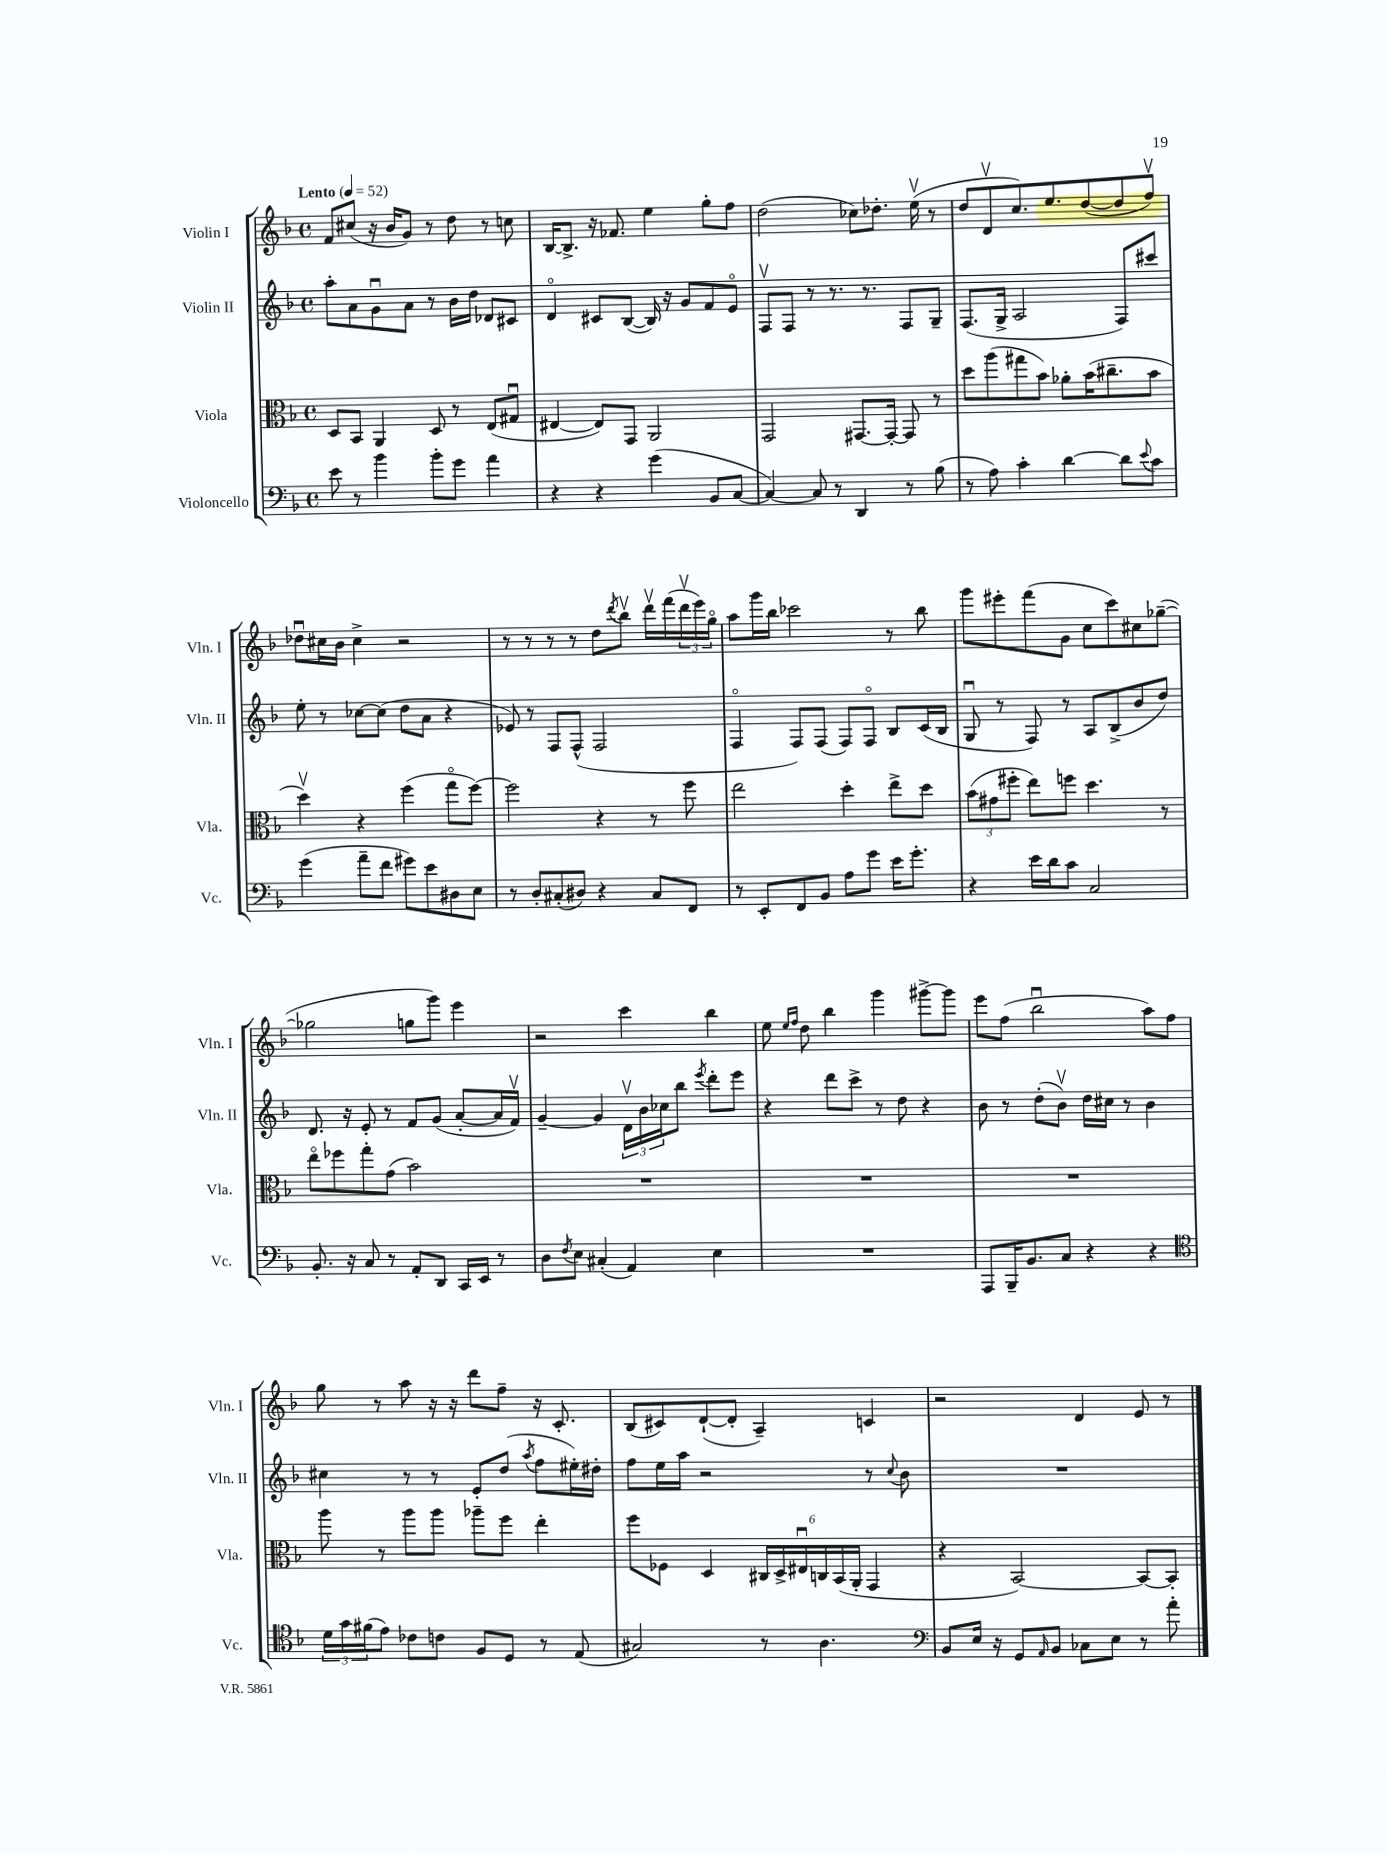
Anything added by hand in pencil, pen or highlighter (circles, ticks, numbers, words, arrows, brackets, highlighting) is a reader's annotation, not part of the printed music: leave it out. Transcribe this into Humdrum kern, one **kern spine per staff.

**kern	**kern	**kern	**kern
*part4	*part3	*part2	*part1
*staff4	*staff3	*staff2	*staff1
*I"Violoncello	*I"Viola	*I"Violin II	*I"Violin I
*I'Vc.	*I'Vla.	*I'Vln. II	*I'Vln. I
*clefF4	*clefC3	*clefG2	*clefG2
*k[b-]	*k[b-]	*k[b-]	*k[b-]
*M4/4	*M4/4	*M4/4	*M4/4
*met(c)	*met(c)	*met(c)	*met(c)
*MM52	*MM52	*MM52	*MM52
=1	=1	=1	=1
!	!	!	!LO:TX:a:B:t=Lento
8e\	8D/L	8aa'\L	8f/L
8r	8BB-/J	8a\	(8cc#X/J
4b-\	4AA/	8gu\	16r
.	.	.	16b-/KL
.	.	8a\J	8g/J)
8b-'\L	8D/	8r	8r
8g\J	8r	16b-\LL	8dd\
.	.	16dd\JJ	.
4a\	(8E/L	8d-X/L	8r
.	8G#Xu/J	8c#X/J	8ccn\
=2	=2	=2	=2
4r	[4E#X/	4d/	[16B-/KL
.	.	.	8.B-^/J]
4r	8E#/L])	8c#X/L	16r
.	.	.	8.f-X/
.	8GG/J	([8B-/J	.
(4g\	2AA/	16B-/])	4ee\
.	.	16r	.
.	.	8g/L	.
8BB-/L	.	8f/	8gg'\L
[8C/J	.	8e/J	8ff\J
=3	=3	=3	=3
4C/_)	2GG/	8Fv/L	(2dd\
.	.	8F/J	.
8C/]	.	8r	.
8r	.	8.r	.
4DD/	[8.GG#X/L	.	8cc-X\L)
.	.	8.r	.
.	.	.	8.dd-X'\J
.	16GG#'/Jk_	.	.
8r	8GG#/]	8F/L	.
.	.	.	(16eev\
(8B-\	8r	8G~/J	8r
=4	=4	=4	=4
8r	8dd\L	(8.F/L	8dd/L
8A\)	(8aa\	.	8dv/
.	.	16G^/Jk	.
4c'\	8gg#X\	2A/	8.cc/)
.	8b-\J)	.	.
.	.	.	8.ee/
[4d\	8a-X'\L	.	.
.	(16b-\K	.	([8dd/
.	8.cc#X~\	.	.
8d\L]	.	8F/L)	8dd/]
8qqe/	.	.	.
8c\J	8b-\J	8ccc#X/J	8ffv/J)
!!LO:LB:g=z
=5	=5	=5	=5
(4g\	4ddv\)	8ee'\	8dd-Xu\L
.	.	8r	16cc#X\L
.	.	.	16b-\JJ
8a~\L	4r	[8cc-X\L	4cc#^\
8f\J	.	(8cc-\J]	.
8g#X\L)	(4ff\	8dd\L	2r
8e\	.	8a\J	.
8D#X\	8gg\L	4r	.
8E\J	[8ff\J)	.	.
=6	=6	=6	=6
8r	2ff\]	8e-X/)	8r
8D'/L	.	8r	8r
(8C#X'/	.	8F/L	8r
8D#X/J)	.	(8F^^/J	8r
4r	4r	2F/	8dd\L
.	.	.	8qddd/
.	.	.	8bb-v\J
8C#/L	8r	.	16dddv\LL
.	.	.	(16fff\
8FF/J	8ff\	.	24dddv\
.	.	.	24eee\)
.	.	.	24gg\JJ
=7	=7	=7	=7
8r	2ee\	4F/	8aa\L
8EE'/L	.	.	16ggg\L
.	.	.	16bb-\JJ
8FF/	.	8F/L)	2ccc-X\
8BB-/J	.	(8F/J	.
8A\L	4dd'\	8F/L)	.
8g\J	.	8F/J	.
16e\KL	8ee^\L	8B-/L	8r
8.g'\J	.	.	.
.	8dd\J	(16c/L	8bb-\
.	.	16B-/JJ	.
=8	=8	=8	=8
4r	(12b-\L	8Gu/	8ggg\L
.	12g#X\	.	.
.	.	8r	8eee#X'\
.	12ff#X'\J	.	.
16e\LL	8ee\L)	8F/)	(8fff\
16d\J	.	.	.
8c\J	8ffn\J	8r	8g\J
2C/	4.dd\	8A/L	8cc\L
.	.	(8B-^/	8ccc\)
.	.	8b-/	8cc#X\
.	8r	8dd/J)	([8gg-X~\J
!!LO:LB:g=z
=9	=9	=9	=9
8.BB-'/	8ee\L	8.d/	2gg-X\]
.	8ff-X\	.	.
16r	.	16r	.
8C/	8gg'\	8e'/	.
8r	(8g\J	8r	.
8AA'/L	2b-\)	8f/L	8ggn\L
8DD/J	.	(8g/J	8ggg\J)
16CC/LL	.	[8a'/L	4eee\
16EE/JJ	.	.	.
8r	.	16a/L]	.
.	.	16fv/JJ)	.
=10	=10	=10	=10
8D\L	1r	[4g~/	2r
8qF/	.	.	.
8E\J	.	.	.
(4C#X'/	.	4g/]	.
4AA/)	.	24dv\LL	4ccc\
.	.	24b-\	.
.	.	24cc-X\J	.
.	.	8bb-\J	.
.	.	8qeee/	.
4E\	.	8ddd'\L	4bb-\
.	.	8eee\J	.
=11	=11	=11	=11
1r	1r	4r	8ee\
.	.	.	16qqee/LL
.	.	.	16qqff/JJ
.	.	.	8dd\
.	.	8ddd\L	4bb-\
.	.	8ccc^\J	.
.	.	8r	4ggg\
.	.	8dd\	.
.	.	4r	[8ggg#X^\L
.	.	.	8ggg#\J]
=12	=12	=12	=12
8AAA/L	1r	8b-\	8eee\L
16BBB-~/K	.	8r	(8ff\J
8.BB-/	.	.	.
.	.	(8dd'\L	2bb-u\
8C/J	.	8b-v\J)	.
4r	.	16dd\LL	.
.	.	16cc#X\JJ	.
.	.	8r	.
4r	.	4b-\	8aa\L)
.	.	.	8ff\J
!!LO:LB:g=z
=13	=13	=13	=13
*clefC4	*	*	*
24d\LL	8aa\	4cc#X\	8gg\
24g\	.	.	.
(24f#X\J	.	.	.
8e\J)	8r	.	8r
8c-X\L	8aa\L	8r	8aa\
8cn\J	8aa\J	8r	16r
.	.	.	16r
8F/L	8aa-X~\L	8e'/L	8ddd\L
8D/J	8ff\J	(8dd/J	8ff~\J
.	.	8qaa/	.
8r	4ee'\	8ff\L	16r
.	.	.	8.c'/
(8E/	.	16ee#X'\L)	.
.	.	16dd#X'\JJ	.
=14	=14	=14	=14
2G#X/)	8ff\L	8ff\L	(8B-/L
.	8F-X\J	16ee\L	8c#X/)
.	.	16aa\JJ	.
.	4D/	2r	([8d`/
.	.	.	8d'/J]
8r	24C#X/LL	.	4A~/)
.	24D^/	.	.
.	24E#Xu/	.	.
4.A\	24Cn/	.	.
.	(24BB-/	.	.
.	24AA'/JJ	.	.
.	4GG/	8r	4cn/
.	.	8qqcc/	.
.	.	8b-\	.
=15	=15	=15	=15
*clefF4	*	*	*
8BB-/L	4r	1r	2r
16E/Jk	.	.	.
16r	.	.	.
8GG/L	[2BB-/)	.	.
16qqAA/	.	.	.
8BB-/J	.	.	.
8C-X\L	.	.	4d/
8E\J	.	.	.
8r	8BB-/L_	.	8e/
8a'\	8BB-'/J]	.	8r
==	==	==	==
*-	*-	*-	*-
